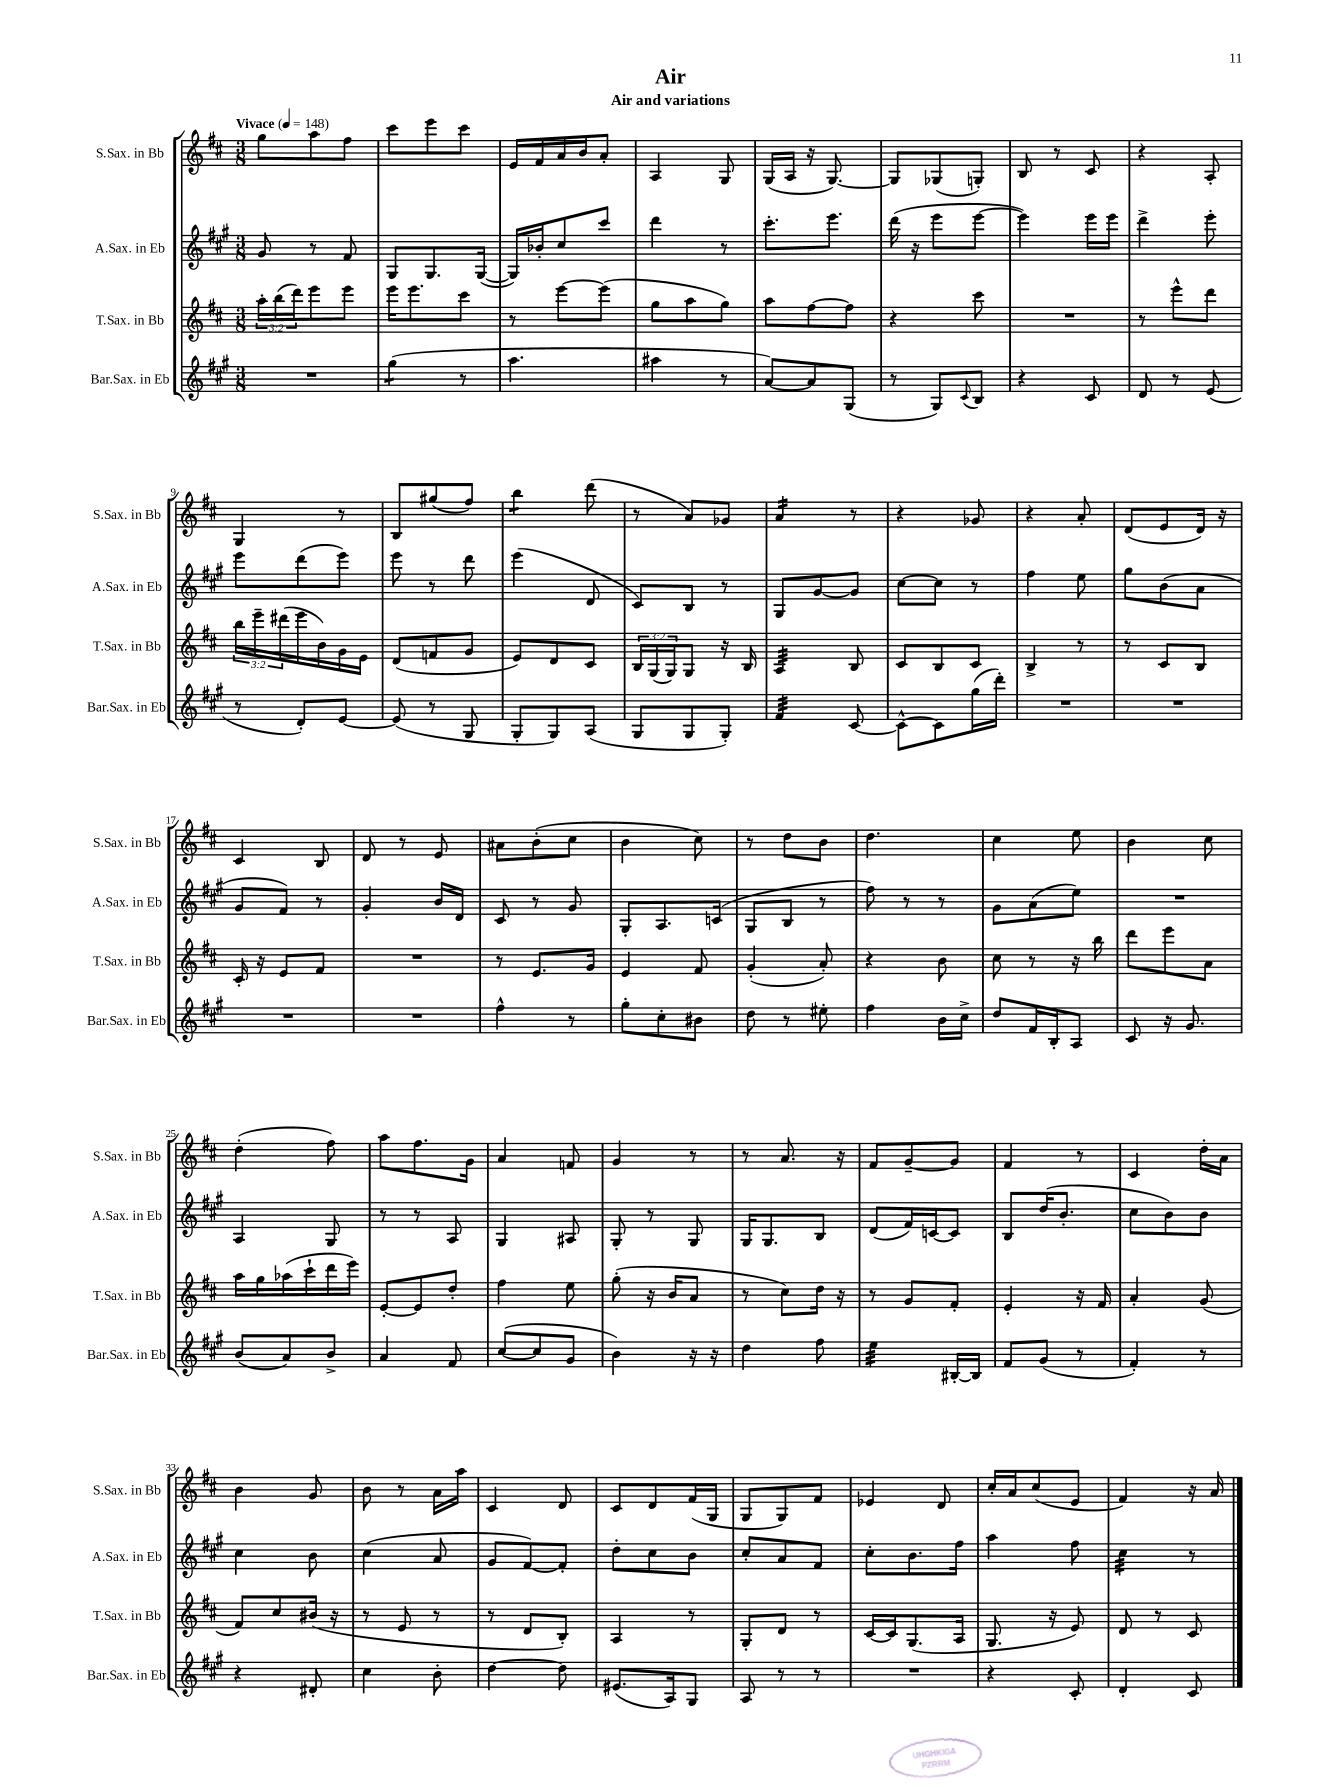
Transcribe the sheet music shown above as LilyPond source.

\header { title = "Air" subtitle = "Air and variations" }
<<
\new StaffGroup <<
\new Staff = "s0" \with { instrumentName = "S.Sax. in Bb" shortInstrumentName = "S.Sax. in Bb" } {
    \clef treble \key d \major \numericTimeSignature \time 3/8 \tempo "Vivace" 4 = 148
    g''8 a''8 fis''8 |
    cis'''8 e'''8 cis'''8 |
    e'16 fis'16 a'16 b'16 a'8-. |
    a4 g8 |
    g16( a16 r16 g8.~) |
    g8 ges8( g8-.) |
    b8 r8 cis'8 |
    r4 a8-. |
    g4 r8 |
    b8 gis''8( fis''8) |
    b''4:8 d'''8( |
    r8 a'8) ges'8 |
    a'4:16 r8 |
    r4 ges'8 |
    r4 a'8-. |
    d'8( e'8 d'16) r16 |
    cis'4 b8 |
    d'8 r8 e'8 |
    ais'8 b'8-.( cis''8 |
    b'4 cis''8) |
    r8 d''8 b'8 |
    d''4. |
    cis''4 e''8 |
    b'4 cis''8 |
    d''4-.( fis''8) |
    a''8 fis''8. g'16 |
    a'4 f'8 |
    g'4 r8 |
    r8 a'8. r16 |
    fis'8 g'8~-- g'8 |
    fis'4 r8 |
    cis'4 d''16-. a'16 |
    b'4 g'8 |
    b'8 r8 a'16 a''16 |
    cis'4 d'8 |
    cis'8 d'8 fis'16( g16 |
    g8 g8) fis'8 |
    ees'4 d'8 |
    cis''16-. a'16 cis''8( e'8 |
    fis'4) r16 a'16 \bar "|." |
}
\new Staff = "s1" \with { instrumentName = "A.Sax. in Eb" shortInstrumentName = "A.Sax. in Eb" } {
    \clef treble \key a \major \numericTimeSignature \time 3/8
    gis'8 r8 fis'8 |
    gis8 gis8. gis16~( |
    gis16) bes'16-. cis''8 cis'''8 |
    d'''4 r8 |
    cis'''8.-. e'''8. |
    d'''16( r16 e'''8 e'''8~ |
    e'''4) e'''16 e'''16 |
    d'''4-> e'''8-. |
    e'''8 d'''8( e'''8) |
    e'''8 r8 d'''8 |
    e'''4( d'8 |
    cis'8) b8 r8 |
    gis8 gis'8~ gis'8 |
    cis''8~ cis''8 r8 |
    fis''4 e''8 |
    gis''8 b'8( a'8 |
    gis'8 fis'8) r8 |
    gis'4-. b'16 d'16 |
    cis'8 r8 gis'8 |
    gis8-. a8. c'16( |
    gis8 b8 r8 |
    fis''8) r8 r8 |
    gis'8 a'8( e''8) |
    R4. |
    a4 gis8 |
    r8 r8 a8 |
    gis4 ais8 |
    gis8-. r8 gis8 |
    gis16 gis8. b8 |
    d'8( fis'16) c'16~ c'8 |
    b8 d''16( b'8.-. |
    cis''8 b'8) b'8 |
    cis''4 b'8 |
    cis''4( a'8 |
    gis'8 fis'8~) fis'8-. |
    d''8-. cis''8 b'8 |
    cis''8-. a'8 fis'8 |
    cis''8-. b'8. fis''16 |
    a''4 fis''8 |
    cis''4:32 r8 \bar "|." |
}
\new Staff = "s2" \with { instrumentName = "T.Sax. in Bb" shortInstrumentName = "T.Sax. in Bb" } {
    \clef treble \key d \major \numericTimeSignature \time 3/8 \override Staff.TupletNumber.text = #tuplet-number::calc-fraction-text
    \tuplet 3/2 { a''16-. b''16( d'''16) } e'''8 e'''8 |
    e'''16 e'''8. cis'''8 |
    r8 e'''8~ e'''8( |
    g''8 a''8 g''8) |
    a''8 fis''8~ fis''8 |
    r4 cis'''8 |
    R4. |
    r8 e'''8-^ d'''8 |
    \tuplet 3/2 { b''16 e'''16-- dis'''16( } e'''16 b'16) g'16 e'16 |
    d'8( f'8 g'8 |
    e'8) d'8 cis'8 |
    \tuplet 3/2 { b16 g16( g16) } g8 r16 b16 |
    a4:32 b8 |
    cis'8 b8 cis'8 |
    b4-> r8 |
    r8 cis'8 b8 |
    cis'16-. r16 e'8 fis'8 |
    R4. |
    r8 e'8. g'16 |
    e'4 fis'8 |
    g'4-.( a'8-.) |
    r4 b'8 |
    cis''8 r8 r16 b''16 |
    d'''8 e'''8 a'8 |
    a''16 g''16 aes''16( cis'''16-! d'''16 e'''16) |
    e'8~-. e'8 d''8-. |
    fis''4 e''8 |
    g''8-.( r16 b'16 a'8 |
    r8 cis''8) d''16 r16 |
    r8 g'8 fis'8-. |
    e'4-. r16 fis'16 |
    a'4-. g'8( |
    fis'8) cis''8 bis'16( r16 |
    r8 e'8 r8 |
    r8 d'8 b8-.) |
    a4 r8 |
    g8-. d'8 r8 |
    cis'16~ cis'16 g8.( a16 |
    g8. r16 e'8) |
    d'8 r8 cis'8 \bar "|." |
}
\new Staff = "s3" \with { instrumentName = "Bar.Sax. in Eb" shortInstrumentName = "Bar.Sax. in Eb" } {
    \clef treble \key a \major \numericTimeSignature \time 3/8
    R4. |
    gis''4:8( r8 |
    a''4. |
    ais''4 r8 |
    a'8~) a'8 gis8( |
    r8 gis8) \appoggiatura { cis'8 } b8 |
    r4 cis'8 |
    d'8 r8 e'8( |
    r8 d'8-.) e'8~ |
    e'8( r8 gis8 |
    gis8-. gis8) a8( |
    gis8 gis8 gis8-.) |
    fis'4:32 cis'8~ |
    cis'8~-^ cis'8 gis''16( d'''16-.) |
    R4. |
    R4. |
    R4. |
    R4. |
    fis''4-^ r8 |
    gis''8-. cis''8-. bis'8 |
    d''8 r8 eis''8-. |
    fis''4 b'16 cis''16-> |
    d''8 fis'16 b16-. a8 |
    cis'8 r16 gis'8. |
    b'8( a'8) b'8-> |
    a'4 fis'8 |
    cis''8~( cis''8 gis'8 |
    b'4) r16 r16 |
    d''4 fis''8 |
    e''4:32 bis16~-. bis16 |
    fis'8 gis'8( r8 |
    fis'4-.) r8 |
    r4 dis'8-. |
    cis''4 b'8-. |
    d''4~ d''8 |
    eis'8.( a16) gis8 |
    a8 r8 r8 |
    R4. |
    r4 cis'8-. |
    d'4-. cis'8 \bar "|." |
}
>>
>>
